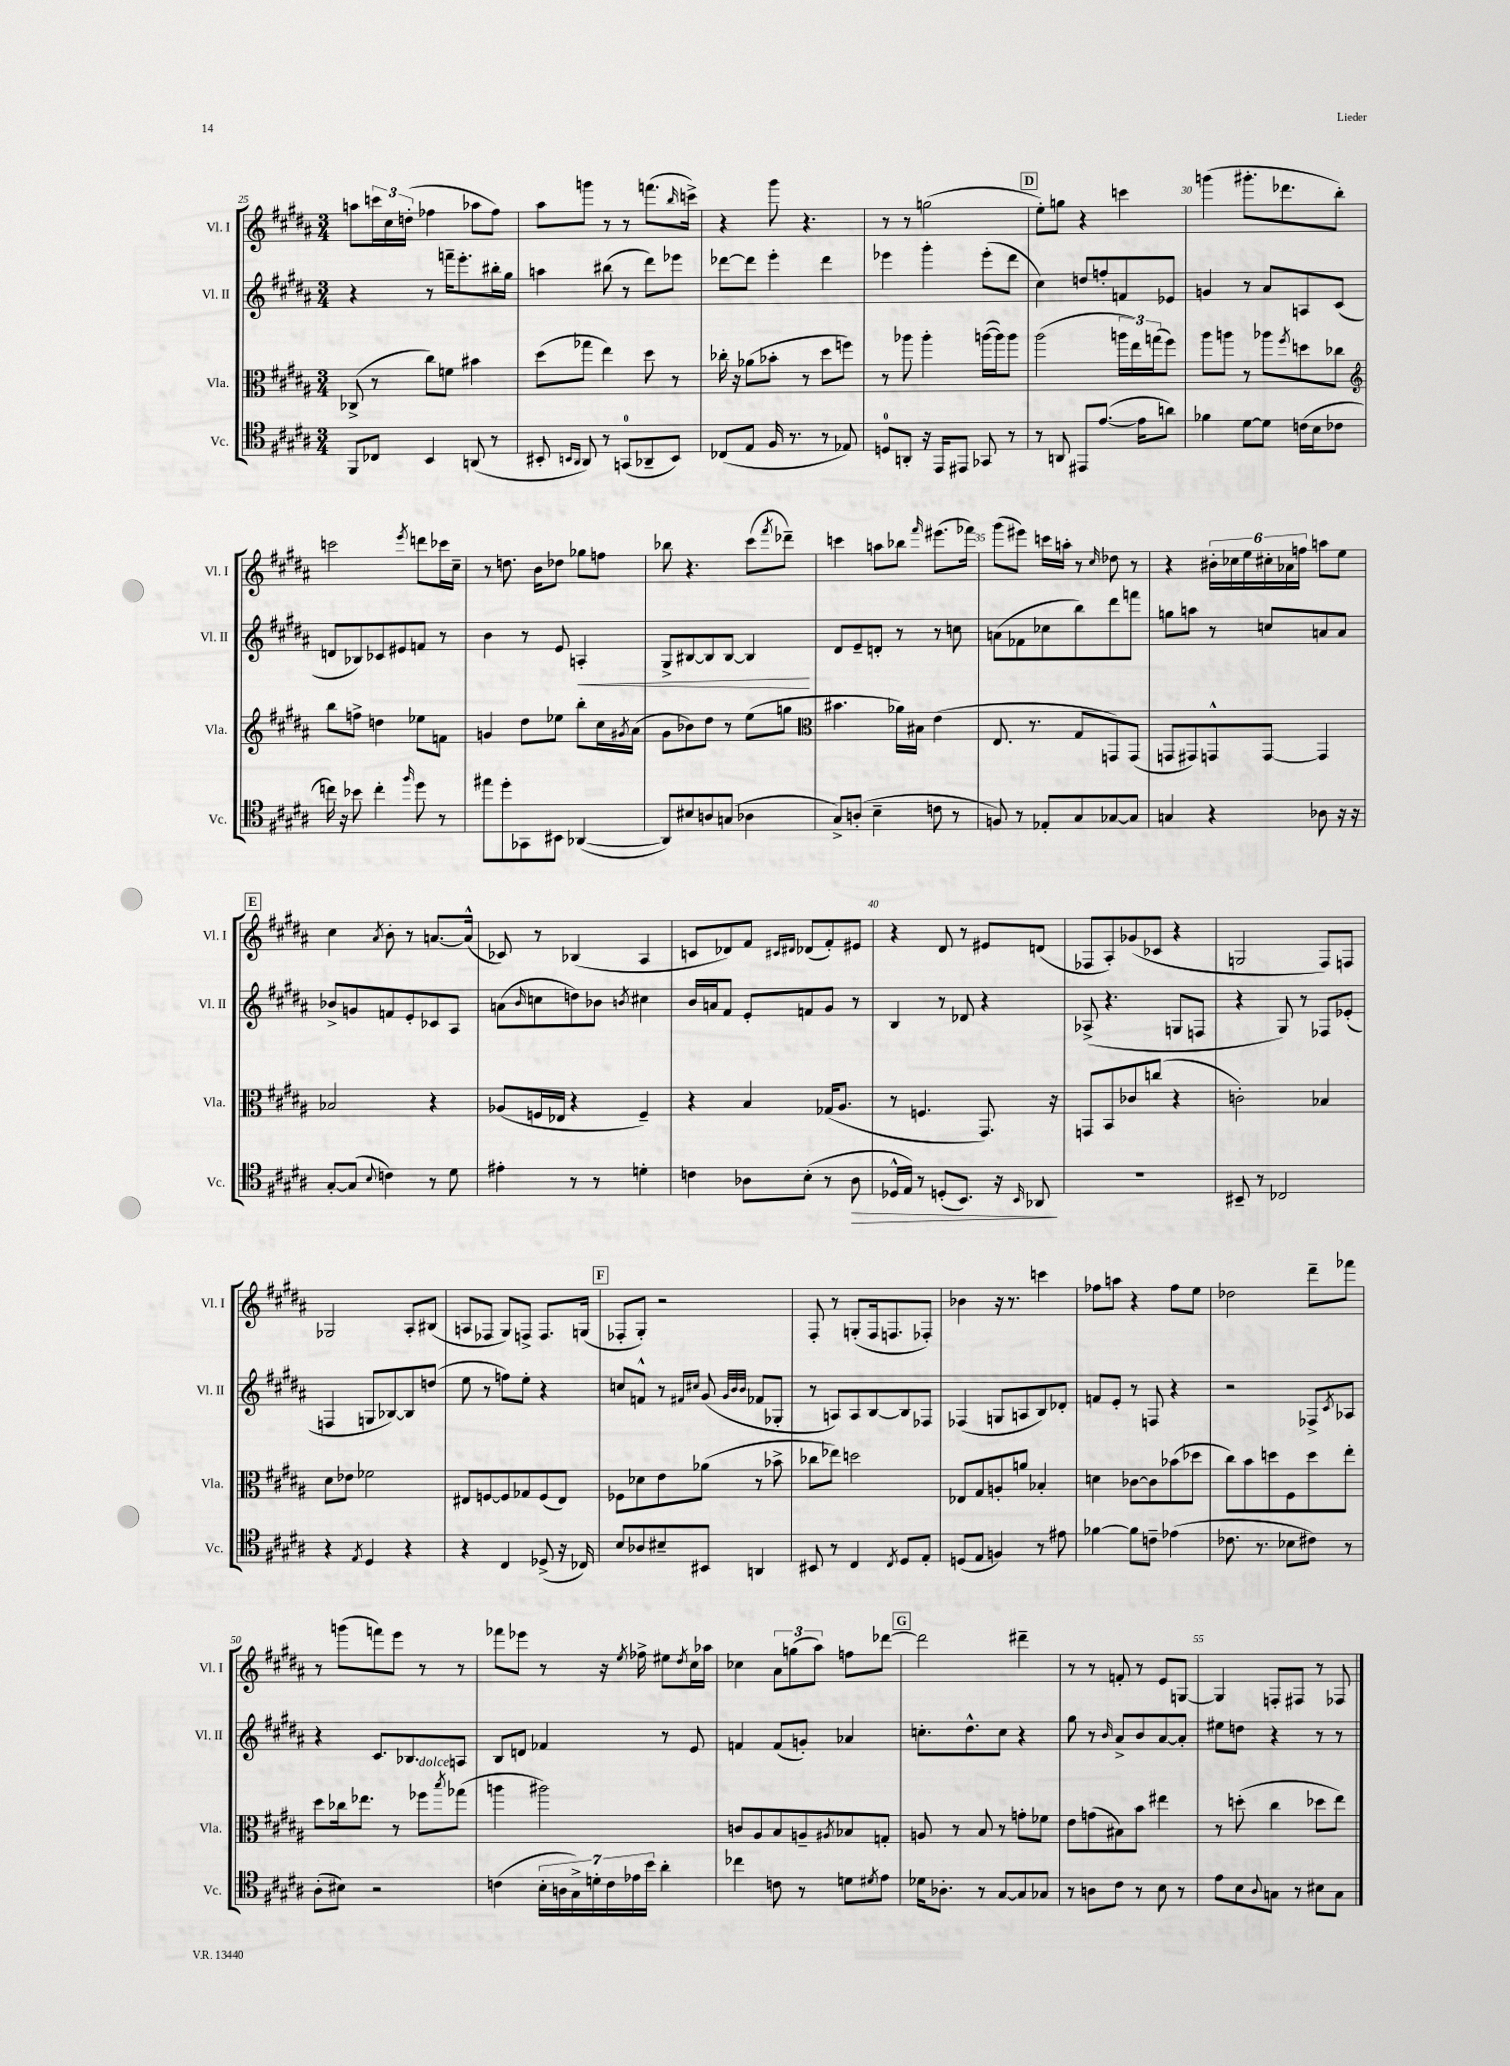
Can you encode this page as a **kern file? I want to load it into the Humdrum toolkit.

**kern	**kern	**kern	**kern
*staff4	*staff3	*staff2	*staff1
*clefC4	*clefC3	*clefG2	*clefG2
*k[f#c#g#d#a#]	*k[f#c#g#d#a#]	*k[f#c#g#d#a#]	*k[f#c#g#d#a#]
*M3/4	*M3/4	*M3/4	*M3/4
8FF#/L	(8C-^/	4r	8aa\L
8C-/J	8r	.	24ccc\L
.	.	.	24cc#\
.	.	.	(24dd'\JJ
4BB/	8cc#\L)	8r	4ff-\
.	8f\J	16fff~\LK	.
.	.	8.eee'\	.
(8AA/	4b#\	.	8aa-\L
8r	.	16bb#'\L	8ff-\J)
.	.	16gg#\JJ	.
=	=	=	=
8BB#'/	(8dd#\L	4aa\	8aa#\L
16qqBB/LL	.	.	.
16qqAA#/JJ	.	.	.
8AA#/)	8gg-\J	.	8ggg\J
8r	4ee\)	(8bb#\	8r
(8GG/L	.	8r	8r
8AA-~/	8dd#\	8ddd#\L)	(8.fff\L
8BB/J)	8r	8eee-\J	.
.	.	.	16qqbb/
.	.	.	16ccc^\Jk)
=	=	=	=
(8C-/L	16cc-'\	[8ddd-\L	4r
.	16r	.	.
8E/J	(8a-\L	8ddd-\]J	.
16F#/	8b-'\J	4eee'\	8ggg#\
8.r	.	.	.
.	8r	.	4.r
8r	8dd#\L	4ddd-\	.
8E-/)	8ff\J)	.	.
=	=	=	=
8D/L	8r	4eee-\	8r
8AA'/J	8aa-\	.	8r
16r	4aa-'\	4ggg#'\	(2gg\
16EE/LK	.	.	.
8EE#/J	.	.	.
8GG-/	([16aa\LL	(8eee-'\L	.
.	16aa\]J)	.	.
8r	8aa\J	8ddd#\J	.
=	=	=	=
8r	(2aa#\	4cc#\)	8ee'\L)
8AA/	.	.	8gg\J
8EE#/L	.	8dd/L	4r
([8.e/J	.	8ff'/	.
.	24aa\LL	8f/	4ccc\
.	24ee\)	.	.
16e\]LK	.	.	.
.	(24gg\J	.	.
8a\J)	8ff#\J)	8e-/J	.
=	=	=	=
4f-\	8aa#\L	4g/	(4ggg\
.	8aa\J	.	.
[8d#\L	8r	8r	8.ggg#'\L
8d#\]J	8aa-\L	8a#/L	.
.	.	.	8.ddd-\
.	8qff#/	.	.
(16c\LL	8dd\	8A/	.
16B\J	.	.	.
8c-\J	8cc-\J	(8c#/J	8bb'\J)
=	=	=	=
*	*clefG2	*	*
16cc\)	8bb\L	8d/L	2ccc\
16r	.	.	.
8b-\	8ff^\J	8B-/)	.
4cc'\	4dd\	8c-/	.
.	.	8e#/	.
16qqff#/	.	.	8qeee/
8dd#\	8ee-\L	8f/J	8ddd\L
8r	8f\J	8r	16ccc-\L
.	.	.	16cc#~\JJ
=	=	=	=
8ee#\L	4g/	4b\	8r
8dd#'\	.	.	8.dd\
8GG-\	8dd#\L	8r	.
.	.	.	16b\LK
8BB#\J	8ee-\J	8e/	8dd-\J
([4AA-/	8bb'\L	4A'/	8gg-\L
.	16cc#\L	.	8ff\J
.	8qg#/	.	.
.	(16a#\JJ	.	.
=	=	=	=
8AA-/]L)	8g#\L	8G#^/L	8bb-\
8B#/	8b-\)	[8B#/	4.r
8A/	8dd#\J	8B#/]	.
(8G/J	8r	[8B#/J	.
4A-\	(8ee\L	4B#/]	(8ccc#\L
.	.	.	8qfff#/
.	8gg\J	.	8ddd-~\J)
=	=	=	=
*	*clefC3	*	*
8G#^/L)	4.b#\	8d#/L	4ccc\
(8A'/J	.	8e~/	.
4B~\	.	8d'/J	8aa\L
.	16a-\LL)	8r	8bb-\J
.	16B#\JJ	.	.
.	.	.	16qqfff#/
8c\	(4e\	8r	(8.eee#\L
8r	.	8cc\	.
.	.	.	16fff-\Jk)
=	=	=	=
8F/)	8.E/	(8a\L	(8ggg#\L
8r	.	8f-\	8eee#\J)
.	8.r	.	.
8E-'/L	.	8cc-\	16ccc\LL
.	.	.	16aa'\JJ
8G#/	8G#/L	8bb\)	8r
.	.	.	16qqcc#/
[8G-/	8GG/)	8ddd#\	8dd-\
8G-/]J	(8GG/J	8fff\J	8r
=	=	=	=
4G/	8GG/L	8gg\L	4r
.	8GG#/)	8aa\J	.
4r	8GG^^/	8r	24b#'\LL
.	.	.	24cc-\
.	.	.	24ee\
.	[8GG/J	8cc/L	24cc#'\
.	.	.	24a-\
.	.	.	24ff\JJ
8A-\	4GG/]	8a/	8aa\L
16r	.	8a/J	8ee\J
16r	.	.	.
=	=	=	=
[8G#'/L	2B-/	8b-^/L	4cc#\
(8G#/]J	.	8g/	.
8qqB/	.	.	8qa#/
4c\)	.	8f/	8b'\
.	.	8e'/	8r
8r	4r	8c-/	[8.a/L
8d#\	.	8A#/J	.
.	.	.	(16a^^/]Jk
=	=	=	=
4e#'\	(8A-/L	(8a\L	8c-/)
.	.	16qqb/	.
.	16F/L	8cc\	8r
.	16E-/JJ	.	.
8r	4r	8dd\)	(4B-/
8r	.	8b-\J	.
.	.	8qb/	.
4d'\	4F~/)	4cc#\	4A#/
=	=	=	=
4c\	4r	16b/LL	8c/L
.	.	16a/J	.
.	.	8f#/J	8d-/)
8A-\L	4B/	8e'/L	8f#/J
.	.	.	16qqc#/LL
.	.	.	16qqd#/JJ
(8B'\J	.	8f/	(8d-/L
8r	(16G-/LK	8g#/J	8f#'/)
.	8.A#/J	.	.
8A-\	.	8r	8e#/J
=	=	=	=
16D-^^/LL	8r	4B/	4r
16E/JJ)	.	.	.
8r	4.F/	.	.
(8D'/L	.	8r	8d#/
8.BB/J)	.	8d-/	8r
.	8.GG#/)	4r	8e#/L
16r	.	.	.
16qqBB/	.	.	.
8AA-/	.	.	(8d/J
.	16r	.	.
=	=	=	=
2.r	8GG/L	(8A-^/	8F-/L
.	8BB/	4.r	8A#'/)
.	8c-/	.	(8g-/
.	(8cc/J	.	8c-/J
.	4r	8G/L	4r
.	.	8F/J	.
=	=	=	=
8BB#~/	2c'\)	4r	2G/
8r	.	.	.
2C-/	.	8G#/)	.
.	.	8r	.
.	4B-/	8F-/L	8F#/L)
.	.	(8e-'/J	8F/J
=	=	=	=
4r	8d#\L	4F/	2G-/
.	8e-\J	.	.
8qE/	.	.	.
4D#/	2f-\	8G/L	.
.	.	[8B-/)	.
4r	.	8B-/]	8A#'/L
.	.	(8dd/J	(8B#/J
=	=	=	=
4r	8E#/L	8ee\	8A/L
.	[8F/	8r	8F-/J
4C#/	8F/]	8ff\L)	8G#/L)
.	8G-/	8ee'\J	8F^/J
(8D-^/	(8F/	4r	8.F/L
16r	8E#/J)	.	.
16C-/)	.	.	(16G/Jk
=	=	=	=
8B/L	8F-\L	8cc/L	8F-'/L
8A-/	8d-\	8f^^/J	8G#'/J)
8B#~/	8e\	8r	2r
.	.	16qqf#/LL	.
.	.	16qqcc#/JJ	.
8BB#/J	(8a-\J	(8g#/	.
.	.	32qqg#/LLL	.
.	.	32qqb/	.
.	.	32qqb/JJJ	.
4AA/	8r	8f-/L	.
.	8b-^\	8G-'/J	.
=	=	=	=
8BB#/	8cc-\L	8r	8F#'/
8r	8ee-\J)	8A/L)	8r
4C#/	2dd\	8A/	(8G'/L
.	.	[8B/	16F#/k
.	.	.	8.F/
8qC#/	.	.	.
8D#/L	.	8B/]	.
8E'/J	.	8F-/J	8F-'/J)
=	=	=	=
(8D/L	8E-/L	(4F-/	4b-\
8E/J	8G#/	.	.
4F/)	8A'/	8G/L	16r
.	.	.	8.r
.	8a/J	8A/	.
8r	4B-'/	8B/)	4ccc\
8e#\	.	8d-'/J	.
=	=	=	=
[4f-\	4d\	8f/L	8ff-\L
.	.	8e'/J	8aa\J
8f-\]L	[8c-\L	8r	4r
8c~\J	8c-\]	8F/	.
(4e-\	(8b-\	4r	8ff-\L
.	8dd-\J	.	8ee\J
=	=	=	=
8.c-\	8cc#\L)	2r	2dd-\
.	8b\	.	.
8.r	.	.	.
.	8dd\	.	.
8B-\L	8F#\	.	.
8c#\J)	8dd\	8F-^/L	8ddd#~\L
.	.	8qc#/	.
8r	8ee'\J	8A-/J	8fff-\J
=	=	=	=
(8A#'\L	8dd#\L	4r	8r
8B#\J)	16cc-\k	.	(8ggg\L
.	8.ee-\J	.	.
2r	.	8.c#/L	8fff\)
.	8r	.	8eee\J
.	.	8.B-/	.
.	8ff-\L	.	8r
.	8qbb/	.	.
.	(8gg-\J	8A/J	8r
=	=	=	=
(4c\	4aa\	8B/L	8fff-\L
.	.	8d/J	8eee-\J
28B'\LL	2aa#\)	4f-/	8r
28A\	.	.	.
28G#^\)	.	.	.
28d'\	.	.	.
.	.	.	16r
28c\	.	.	.
28e-\	.	.	.
.	.	.	8qee/
.	.	.	16ff-^\
28b\JJ	.	.	.
4a#'\	.	8r	8ee#\L
.	.	.	8qdd#/
.	.	8e/	16cc#\L
.	.	.	16aa-\JJ
=	=	=	=
4cc-\	8c/L	4f/	4cc-\
.	8A#/	.	.
8c\	8B/	(8f/L	12a#\L
.	.	.	(12gg\
8r	8A~/	8g'/J)	.
.	.	.	12aa#\J)
.	8qA#/	.	.
8d\L	8B-/	4a-/	8ff\L
8qd#/	.	.	.
8e\J	8G'/J	.	[8ddd-\J
=	=	=	=
16d-\LK	8A/	8.cc'\L	2ddd-\]
8.A-'\J	.	.	.
.	8r	.	.
.	.	8.dd#^^\	.
8r	8B/	.	.
[8G#/L	8r	8cc\J	.
8G#/]	8g'\L	4r	4ddd#~\
8G-/J	8f-\J	.	.
=	=	=	=
8r	8e\L	8gg#\	8r
8A\L	(8g\	8r	8r
.	.	16qqb/	.
8c#\J	8B#\)	8a#^/L	8f'/
8r	8b\J	8b/	8r
8B\	4ee#\	[8a#/	8e/L
8r	.	8a#'/]J	[8G/J
=	=	=	=
8e\L	8r	8ee#\L	4G/]
8B\	(8dd'\	8dd\J	.
8qqA#/	.	.	.
8G\J	4cc#\	4r	8F'/L
8r	.	.	8F#/J
8B#\L	8dd-\L	8r	8r
8G\J	8ee\J)	8r	8F-/
==	==	==	==
*-	*-	*-	*-
